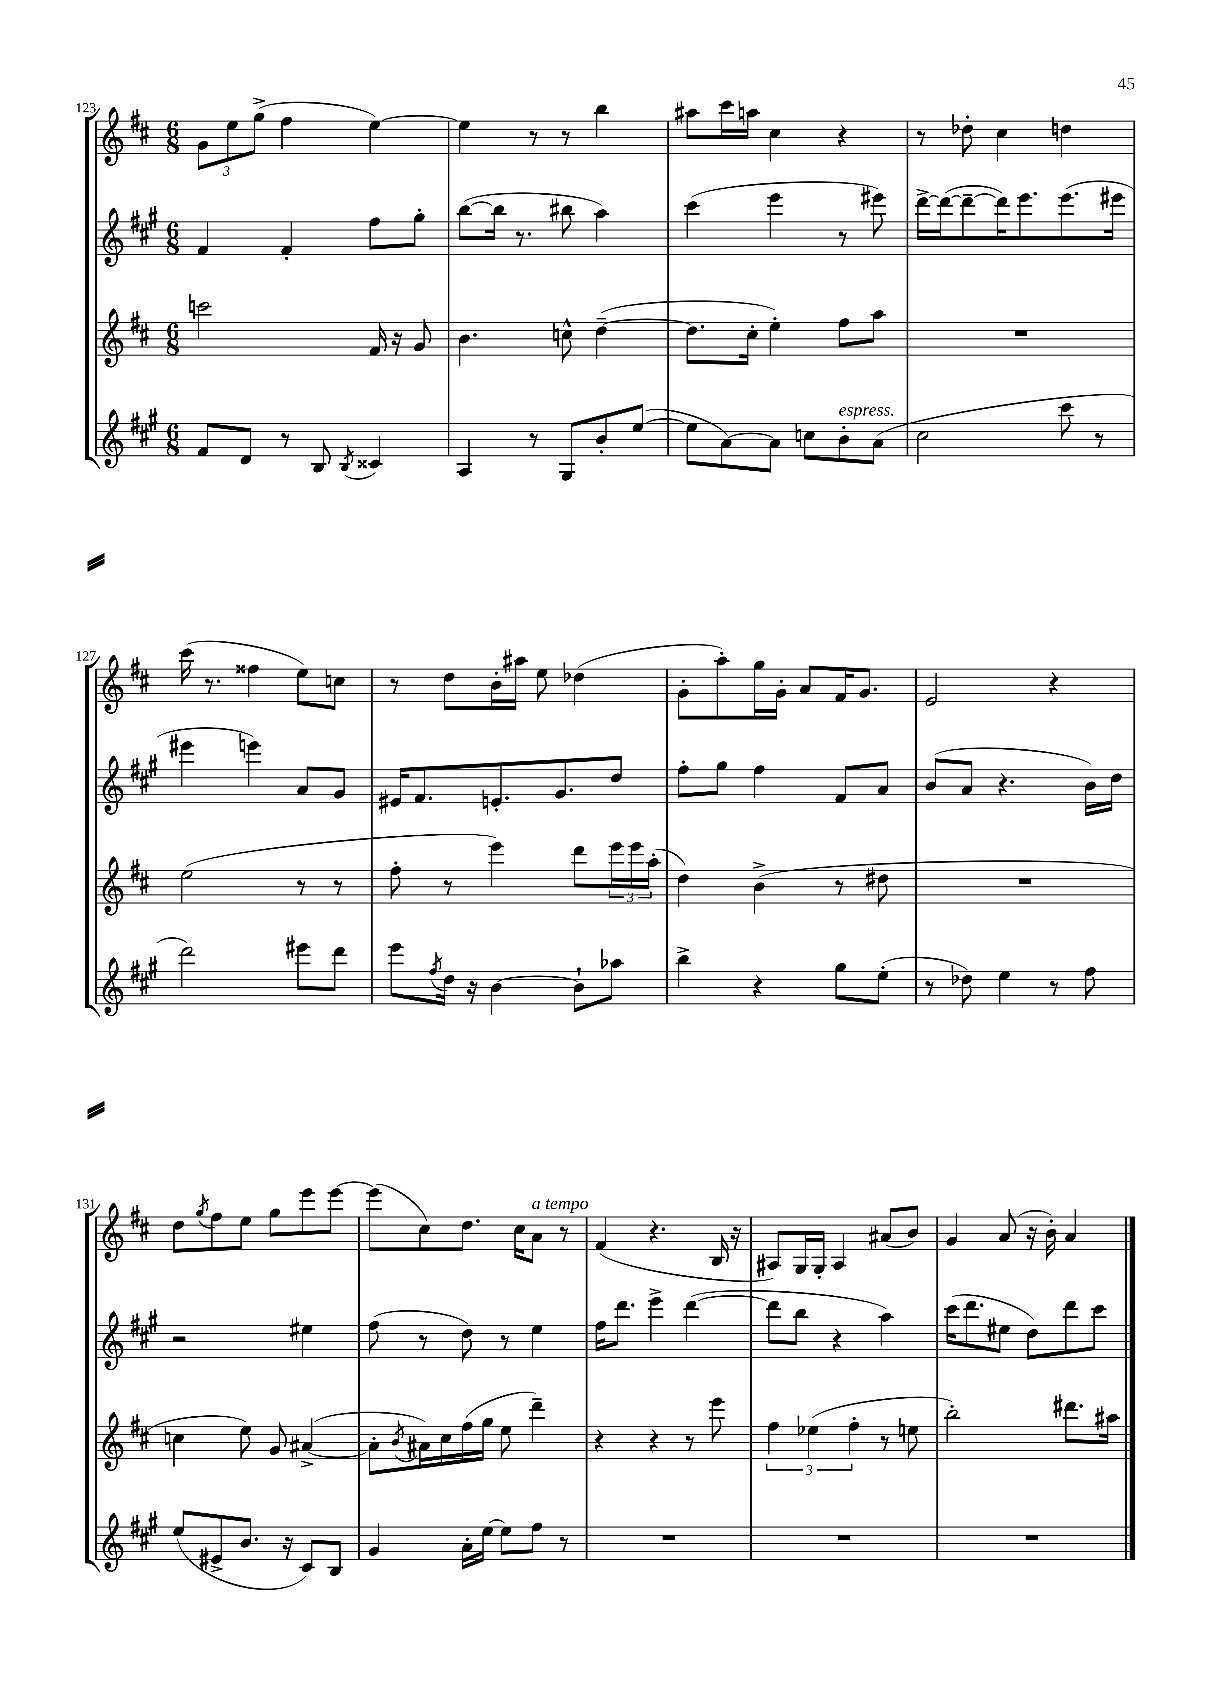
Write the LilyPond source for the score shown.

<<
\new StaffGroup <<
\new Staff = "s0" {
    \clef treble \key d \major \numericTimeSignature \time 6/8
    \tuplet 3/2 { g'8 e''8 g''8->( } fis''4 e''4~) |
    e''4 r8 r8 b''4 |
    ais''8 cis'''16 a''16 cis''4 r4 |
    r8 des''8-. cis''4 d''4 |
    cis'''16( r8. fisis''4 e''8) c''8 |
    r8 d''8 b'16-. ais''16 e''8 des''4( |
    g'8-. a''8-.) g''16 g'16-. a'8 fis'16 g'8. |
    e'2 r4 |
    d''8 \acciaccatura { g''8 } fis''8 e''8 g''8 e'''8 e'''8~ |
    e'''8( cis''8) d''8. cis''16 a'8^\markup { \italic "a tempo" } r8 |
    fis'4( r4. b16 r16 |
    ais8) g16 g16-. ais4 ais'8( b'8) |
    g'4 a'8( r16 b'16-.) a'4 \bar "|." |
}
\new Staff = "s1" {
    \clef treble \key a \major \numericTimeSignature \time 6/8
    fis'4 fis'4-. fis''8 gis''8-. |
    b''8~( b''16 r8. bis''8 a''4) |
    cis'''4( e'''4 r8 eis'''8) |
    d'''16~-> d'''16~( d'''8~-- d'''16) e'''8. e'''8.( eis'''16 |
    eis'''4 e'''4) a'8 gis'8 |
    eis'16 fis'8. e'8.-. gis'8. d''8 |
    fis''8-. gis''8 fis''4 fis'8 a'8 |
    b'8( a'8 r4. b'16) d''16 |
    r2 eis''4 |
    fis''8( r8 d''8) r8 e''4 |
    fis''16 d'''8. e'''4-> d'''4~( |
    d'''8 b''8 r4 a''4) |
    cis'''16( d'''8. eis''8 d''8) d'''8 cis'''8 \bar "|." |
}
\new Staff = "s2" {
    \clef treble \key d \major \numericTimeSignature \time 6/8
    c'''2 fis'16 r16 g'8 |
    b'4. c''8-^ d''4~--( |
    d''8. cis''16-. e''4-.) fis''8 a''8 |
    R2. |
    e''2( r8 r8 |
    fis''8-. r8 e'''4) d'''8 \tuplet 3/2 { e'''16 e'''16 a''16-.( } |
    d''4) b'4->( r8 dis''8 |
    R2. |
    c''4 e''8) g'8 ais'4~->( |
    ais'8-. \acciaccatura { b'8 } ais'16) cis''16 fis''16( g''16 e''8 d'''4--) |
    r4 r4 r8 e'''8 |
    \tuplet 3/2 { fis''4 ees''4( fis''4-. } r8 e''8 |
    b''2-.) dis'''8. ais''16 \bar "|." |
}
\new Staff = "s3" {
    \clef treble \key a \major \numericTimeSignature \time 6/8
    fis'8 d'8 r8 b8 \acciaccatura { b8 } cisis'4 |
    a4 r8 gis8 b'8-. e''8~( |
    e''8 a'8~) a'8 c''8 b'8-.^\markup { \italic "espress." } a'8( |
    cis''2 cis'''8 r8 |
    d'''2) eis'''8 d'''8 |
    e'''8 \acciaccatura { fis''8 } d''16 r16 b'4~ b'8-! aes''8 |
    b''4-> r4 gis''8 e''8-.( |
    r8 des''8) e''4 r8 fis''8 |
    e''8( eis'8-> b'8. r16 cis'8) b8 |
    gis'4 a'16-. e''16~ e''8 fis''8 r8 |
    R2. |
    R2. |
    R2. \bar "|." |
}
>>
>>
\layout { \context { \Score currentBarNumber = #123 } }
